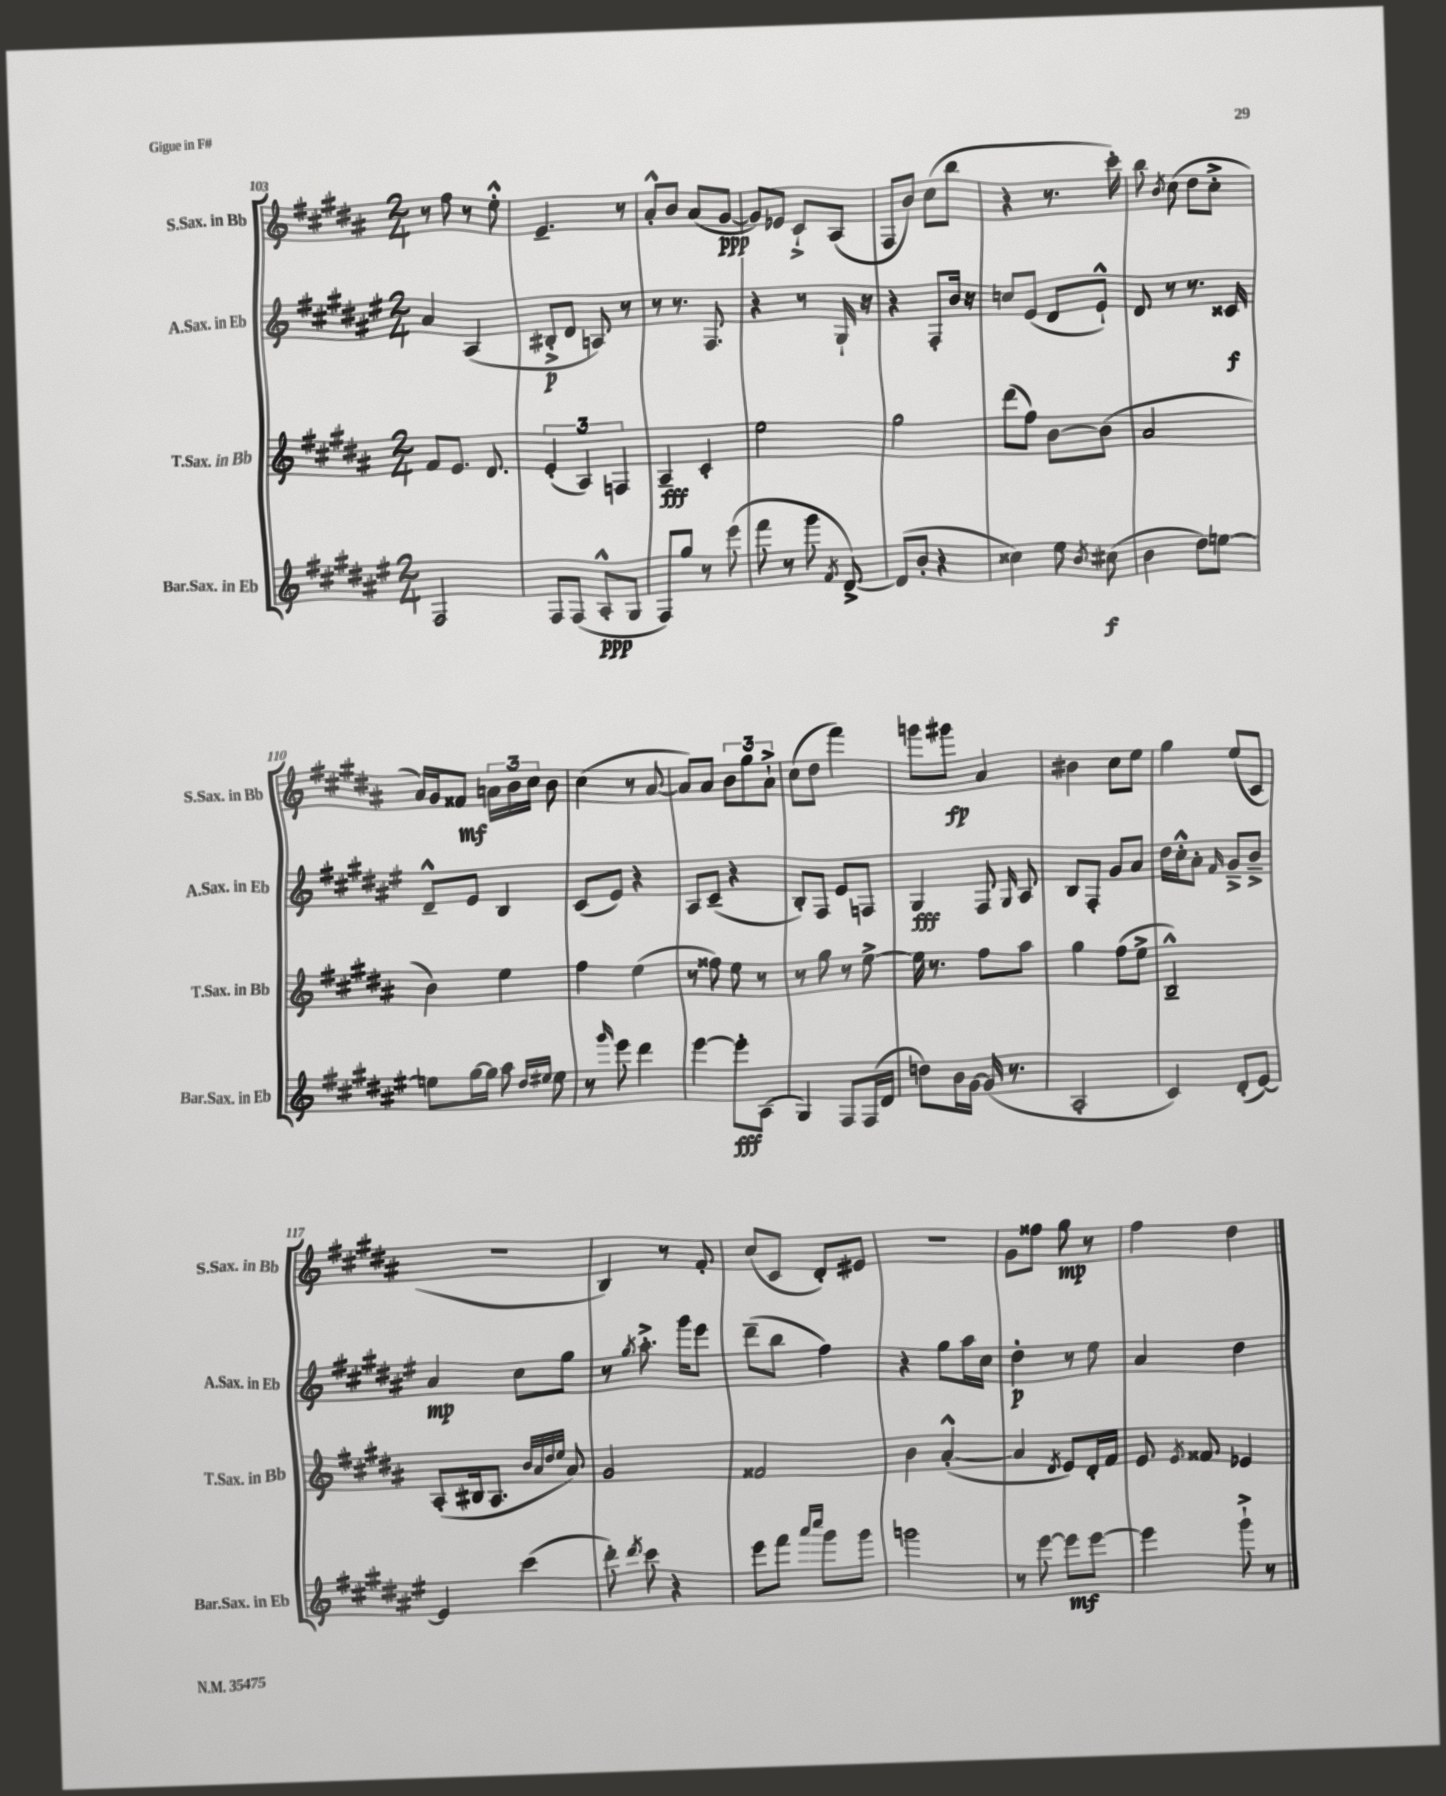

**kern	**kern	**kern	**kern
*staff4	*staff3	*staff2	*staff1
*clefG2	*clefG2	*clefG2	*clefG2
*k[f#c#g#d#a#e#]	*k[f#c#g#d#a#]	*k[f#c#g#d#a#e#]	*k[f#c#g#d#a#]
*M2/4	*M2/4	*M2/4	*M2/4
2F#/	8f#/L	4a#/	8r
.	8.e/J	.	8ff#\
.	.	(4A#/	8r
.	8.d#/	.	.
.	.	.	8ee'^^\
=	=	=	=
8F#/L	(6e'/	8B#'^/L	4.e~/
(8F#/J	.	8d#/J	.
.	6A#/)	.	.
8A#'^^/L	.	8A/)	.
.	6F/	.	.
8G#/J	.	8r	8r
=	=	=	=
8F#/L)	4A#~/	8r	8a#'^^/L
8gg#/J	.	8.r	8b/J
8r	4c#'/	.	(8a#/L
.	.	8.F#/	.
(8eee#\	.	.	[8g#/J
=	=	=	=
8fff#\	2ee\	4r	8g#/]L)
8r	.	.	8e-/J
8ggg#\	.	8r	8c#`^/L
8qf#/	.	.	.
[8d#^/)	.	16G#`/	(8A#/J
.	.	16r	.
=	=	=	=
(8d#/]L	2gg#\	4r	8F#/L
8b'/J	.	.	8b/J)
4r	.	8F#'/L	(8cc#\L
.	.	16b/Jk	8bb\J
.	.	16r	.
=	=	=	=
4cc##\)	(8ddd#\L	8cc/L	4r
.	8ff#\J)	(8e#/J	.
8ee#\	[8b\L	8d#/L	8.r
8qb/	.	.	.
(8cc#\	(8b\]J	8e#`^^/J)	.
.	.	.	16ccc#'\)
=	=	=	=
4b\	2a#/	8d#/	8bb\
.	.	.	8qb/
.	.	8r	(8cc#\
8dd#\L)	.	8.r	8dd#\L
[8ee\J	.	.	8cc#'^\J
.	.	16c##/	.
=	=	=	=
8ee\]L	4b\)	8d#~^^/L	16a#/LL)
.	.	.	16g#/J
[16gg#\L	.	8e#/J	8f##/J
16gg#\]JJ	.	.	.
8aa#\	4ee\	4B/	24a\LL
.	.	.	24b\
.	.	.	24cc#\JJ
16qqdd#/LL	.	.	.
16qqee#/JJ	.	.	.
8ee#\	.	.	8b\
=	=	=	=
8r	4ff#\	(8c#/L	(4cc#\
16qqggg#/	.	.	.
8eee#\	.	8e#/J)	.
4ddd#\	(4ee\	4r	8r
.	.	.	[8a#/
=	=	=	=
[4eee#\	8r	8A#/L	8a#/]L)
.	8ff##\)	(8c#~/J	8a#/J
8eee#'\]L	8ee\	4r	12b\L
.	.	.	12gg#\
(8A#\J	8r	.	.
.	.	.	12a#`^\J
=	=	=	=
4G#/)	8r	8B'/L)	(8cc#\L
.	8gg#\	8F#/J	8dd#\J
8F#/L	8r	8e#/L	4fff#\)
(16F#/L	[8ee^\	8F/J	.
16d#/JJ	.	.	.
=	=	=	=
8dd\L)	16ee\]	4G#/	8ggg\L
.	8.r	.	.
16b\L	.	.	8ggg#\J
[16g#\JJ	.	.	.
(16g#/]	8ff#\L	8F#/	4a#/
8.r	.	.	.
.	.	16qqG#/	.
.	8aa#\J	8A#/	.
=	=	=	=
2A#'/	4gg#\	8B/L	4b#\
.	.	8F#'/J	.
.	(8ff#\L	8g#/L	8cc#\L
.	8ee^\J	8a#/J	8ee\J
=	=	=	=
4c#/)	2B~^^/)	16dd#\LL	4gg#\
.	.	16cc#'^^\J	.
.	.	8a#'\J	.
.	.	16qqf#/	.
(8d#'/L	.	8g#~^/L	(8ee/L
[8e#/J)	.	8b~^/J	8c#/J
=	=	=	=
4e#/]	(8A#'/L	4a#/	2r
.	16B#/k	.	.
.	8.A#/J	.	.
(4ccc#\	.	8cc#\L	.
.	32qqb/LLL	.	.
.	32qqa#/	.	.
.	32qqdd#/	.	.
.	32qqee/JJJ	.	.
.	8a#/)	8gg#\J	.
=	=	=	=
8ddd#'\)	2g#/	8r	4B/)
8qddd#/	.	8qgg#/	.
8ccc#\	.	8.aa#'^\	.
4r	.	.	8r
.	.	16ggg#\LK	.
.	.	8eee#\J	8f#'/
=	=	=	=
8eee#\L	2f##/	(8ddd#~\L	(8cc#/L
8fff#\J	.	8bb\J	8c#/J
16qqaaa#/LL	.	.	.
16qqcccc#/JJ	.	.	.
8ggg#\L	.	4ff#\)	8d#'/L)
8ggg#\J	.	.	8e#/J
=	=	=	=
2ggg\	4b\	4r	2r
.	([4a#'^^/	8gg#\L	.
.	.	16aa#\L	.
.	.	16cc#\JJ	.
=	=	=	=
8r	4a#/]	4dd#'\	8g#\L
[8eee#\	.	.	8ff##\J
.	8qd#/	.	.
8eee#\]L	8e/L)	8r	8gg#\
[8eee#\J	16d#'/L	8ee#\	8r
.	16f#/JJ	.	.
=	=	=	=
4eee#\]	8e/	4a#/	4ff#\
.	8qe/	.	.
.	8f##/	.	.
8ggg#`^\	4e-/	4dd#\	4dd#\
8r	.	.	.
==	==	==	==
*-	*-	*-	*-
